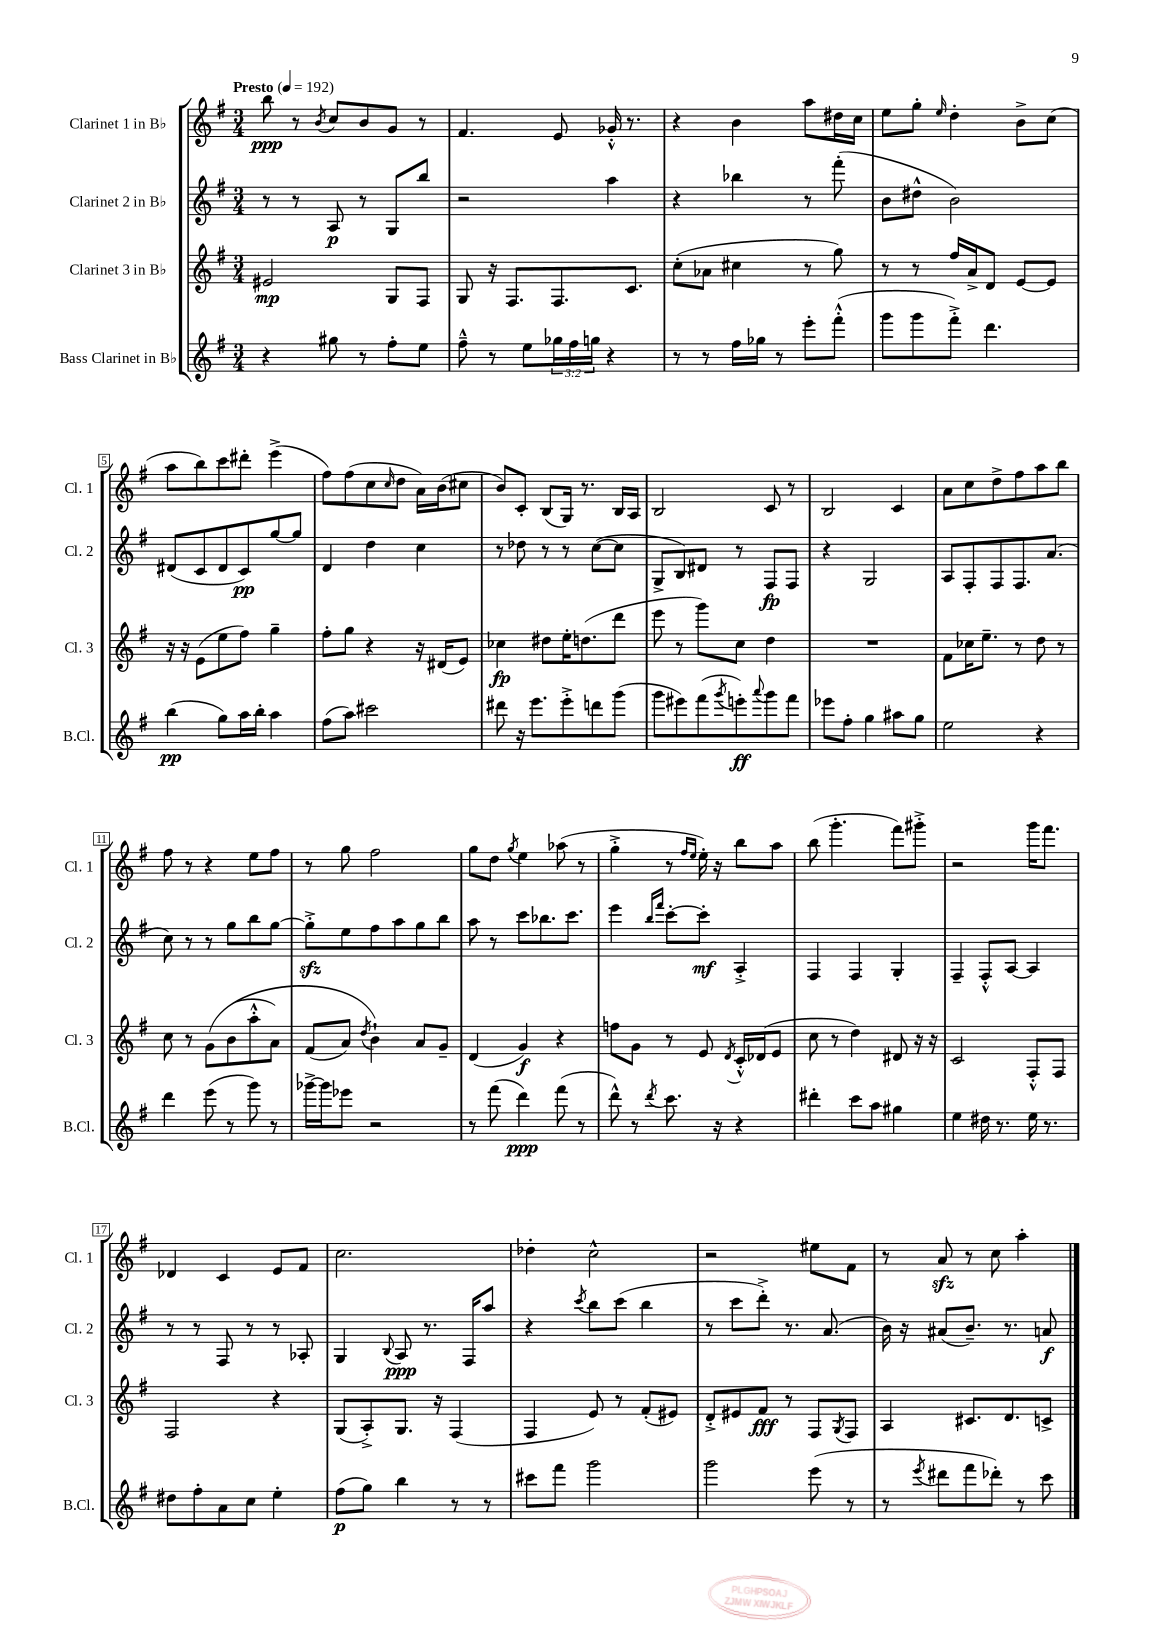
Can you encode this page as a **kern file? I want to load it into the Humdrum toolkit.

**kern	**dynam	**kern	**dynam	**kern	**dynam	**kern	**dynam
*part4	*part4	*part3	*part3	*part2	*part2	*part1	*part1
*staff4	*staff4	*staff3	*staff3	*staff2	*staff2	*staff1	*staff1
*I"Bass Clarinet in B♭	*	*I"Clarinet 3 in B♭	*	*I"Clarinet 2 in B♭	*	*I"Clarinet 1 in B♭	*
*I'B.Cl.	*	*I'Cl. 3	*	*I'Cl. 2	*	*I'Cl. 1	*
*clefG2	*	*clefG2	*	*clefG2	*	*clefG2	*
*k[f#]	*	*k[f#]	*	*k[f#]	*	*k[f#]	*
*M3/4	*	*M3/4	*	*M3/4	*	*M3/4	*
*MM192	*	*MM192	*	*MM192	*	*MM192	*
=1	=1	=1	=1	=1	=1	=1	=1
!	!	!	!	!	!	!LO:TX:a:B:t=Presto	!
4r	.	2e#X/	mp	8r	.	8bb\	ppp
.	.	.	.	8r	.	8r	.
.	.	.	.	.	.	8qb/	.
8gg#X\	.	.	.	8A/	p	8cc/L	.
8r	.	.	.	8r	.	8b/	.
8ff#'\L	.	8G/L	.	8G/L	.	8g/J	.
8ee\J	.	8F#/J	.	8bb/J	.	8r	.
=2	=2	=2	=2	=2	=2	=2	=2
8ff#~^^\	.	8G/	.	2r	.	4.f#/	.
8r	.	16r	.	.	.	.	.
.	.	8.F#/L	.	.	.	.	.
8ee\L	.	.	.	.	.	.	.
24gg-X\L	.	8.F#/	.	.	.	8e/	.
24ff#\	.	.	.	.	.	.	.
24ggn\JJ	.	.	.	.	.	.	.
4r	.	.	.	4aa\	.	16g-X'^^/	.
.	.	8.c/J	.	.	.	8.r	.
=3	=3	=3	=3	=3	=3	=3	=3
8r	.	(8cc'\L	.	4r	.	4r	.
8r	.	8a-X\J	.	.	.	.	.
16ff#\LL	.	4cc#X\	.	4bb-X\	.	4b\	.
16gg-X\JJ	.	.	.	.	.	.	.
8r	.	.	.	.	.	.	.
8eee'\L	.	8r	.	8r	.	8aa\L	.
(8fff#'^^\J	.	8gg\)	.	(8fff#'\	.	16dd#X\L	.
.	.	.	.	.	.	16cc\JJ	.
=4	=4	=4	=4	=4	=4	=4	=4
8ggg\L	.	8r	.	8b\L	.	8ee\L	.
8ggg\	.	8r	.	8dd#X^^\J	.	8gg'\J	.
.	.	.	.	.	.	16qqee/	.
8fff#'^\J)	.	16ff#/LL	.	2b\)	.	4dd'\	.
.	.	16a^/J	.	.	.	.	.
4.ddd\	.	8d/J	.	.	.	.	.
.	.	[8e/L	.	.	.	8b^\L	.
.	.	8e/J]	.	.	.	(8cc\J	.
!!LO:LB:g=z
=5	=5	=5	=5	=5	=5	=5	=5
(4bb\	pp	16r	.	(8d#X/L	.	8aa\L	.
.	.	16r	.	.	.	.	.
.	.	(8e\L	.	8c/	.	8bb\)	.
8gg\L)	.	8ee\	.	8d#/	.	8ccc\	.
16aa\L	.	8ff#\J)	.	8c/)	pp	8ddd#X'\J	.
16bb'\JJ	.	.	.	.	.	.	.
4aa\	.	4gg~\	.	[8gg/	.	(4eee^\	.
.	.	.	.	8gg/J]	.	.	.
=6	=6	=6	=6	=6	=6	=6	=6
(8ff#\L	.	8ff#'\L	.	4d/	.	8ff#\L)	.
8aa\J)	.	8gg\J	.	.	.	(8ff#\	.
2ccc#X\	.	4r	.	4dd\	.	8cc\	.
.	.	.	.	.	.	16qqcc/	.
.	.	.	.	.	.	8dd\J	.
.	.	16r	.	4cc\	.	16a\LL)	.
.	.	(16d#X/KL	.	.	.	(16b\J	.
.	.	8e/J)	.	.	.	8cc#X\J	.
=7	=7	=7	=7	=7	=7	=7	=7
8ddd#X\	.	4cc-X\	fp	8r	.	8b/L)	.
16r	.	.	.	8dd-X\	.	8c'/J	.
8.eee\L	.	.	.	.	.	.	.
.	.	8dd#X\L	.	8r	.	(8B/L	.
8eee'^\	.	16ee'\K	.	8r	.	16G/Jk)	.
.	.	(8.ddn\	.	.	.	8.r	.
8dddn\	.	.	.	([8cc\L	.	.	.
(8ggg\J	.	8ddd\J	.	8cc\J]	.	16B/LL	.
.	.	.	.	.	.	16A/JJ	.
=8	=8	=8	=8	=8	=8	=8	=8
8ggg\L	.	8eee\	.	8G^/L	.	2B/	.
8eee#X\)	.	8r	.	8B/)	.	.	.
(8fff#\	.	8ggg\L)	.	8d#X/J	.	.	.
8qggg/	.	.	.	.	.	.	.
8eeen'\)	ff	8cc\J	.	8r	.	.	.
8qqaaa/	.	.	.	.	.	.	.
8ggg\	.	4dd\	.	8F#/L	fp	8c/	.
8fff#\J	.	.	.	8F#/J	.	8r	.
=9	=9	=9	=9	=9	=9	=9	=9
8eee-X\L	.	2.r	.	4r	.	2B/	.
8ff#'\J	.	.	.	.	.	.	.
4gg\	.	.	.	2G/	.	.	.
8aa#X\L	.	.	.	.	.	4c/	.
8gg\J	.	.	.	.	.	.	.
=10	=10	=10	=10	=10	=10	=10	=10
2ee\	.	8f#\L	.	8A/L	.	8a\L	.
.	.	16cc-X\K	.	8F#'/	.	8cc\	.
.	.	8.ee~\J	.	.	.	.	.
.	.	.	.	8F#/	.	8dd^\	.
.	.	8r	.	8.F#/	.	8ff#\	.
4r	.	8dd\	.	.	.	8aa\	.
.	.	.	.	(8.a/J	.	.	.
.	.	8r	.	.	.	8bb\J	.
!!LO:LB:g=z
=11	=11	=11	=11	=11	=11	=11	=11
4ddd\	.	8cc\	.	8cc\)	.	8ff#\	.
.	.	8r	.	8r	.	8r	.
(8eee\	.	(8g\L	.	8r	.	4r	.
8r	.	(8b\	.	8gg\L	.	.	.
8ggg\)	.	8aa'^^\	.	8bb\	.	8ee\L	.
8r	.	8a\J)	.	[8gg\J	.	8ff#\J	.
=12	=12	=12	=12	=12	=12	=12	=12
[16ggg-X^\LL	.	(8f#/L	.	8ggzz'^\L]	.	8r	.
16ggg-\J]	.	.	.	.	.	.	.
8eee-X\J	.	8a/J)	.	8ee\	.	8gg\	.
.	.	8qdd/	.	.	.	.	.
2r	.	4b`\)	.	8ff#\	.	2ff#\	.
.	.	.	.	8aa\	.	.	.
.	.	8a/L	.	8gg\	.	.	.
.	.	8g~/J	.	8bb\J	.	.	.
=13	=13	=13	=13	=13	=13	=13	=13
8r	.	(4d/	.	8aa\	.	8gg\L	.
(8fff#\	.	.	.	8r	.	8dd\J	.
.	.	.	.	.	.	8qgg/	.
4ddd\)	ppp	4g/)	f	8ccc\L	.	4ee\	.
.	.	.	.	8.bb-X\	.	.	.
(8fff#\	.	4r	.	.	.	(8aa-X\	.
.	.	.	.	8.ccc\J	.	.	.
8r	.	.	.	.	.	8r	.
=14	=14	=14	=14	=14	=14	=14	=14
8ddd^^\)	.	8ffn\L	.	4eee\	.	4gg'^\	.
8r	.	8g\J	.	.	.	.	.
.	.	.	.	16qqbb/LL	.	.	.
8qddd/	.	.	.	16qqfff#/JJ	.	.	.
8.ccc\	.	8r	.	[8ccc'\L	.	8r	.
.	.	.	.	.	.	16qqff#/LL	.
.	.	.	.	.	.	16qqee/JJ	.
.	.	8e/	.	8ccc'\J]	mf	16ee'\)	.
16r	.	.	.	.	.	16r	.
.	.	8qd/	.	.	.	.	.
4r	.	16c'^^/LL	.	4A'^/	.	8bb\L	.
.	.	(16d-X/J	.	.	.	.	.
.	.	8e/J	.	.	.	8aa\J	.
=15	=15	=15	=15	=15	=15	=15	=15
4ddd#X'\	.	8cc\	.	4F#/	.	(8bb\	.
.	.	8r	.	.	.	4.ggg'\	.
8ccc\L	.	4dd\)	.	4F#/	.	.	.
8aa\J	.	.	.	.	.	.	.
4gg#X\	.	8d#X/	.	4G'/	.	8fff#\L)	.
.	.	16r	.	.	.	8ggg#X'^\J	.
.	.	16r	.	.	.	.	.
=16	=16	=16	=16	=16	=16	=16	=16
4ee\	.	2c/	.	4F#~/	.	2r	.
16dd#X\	.	.	.	8F#'^^/L	.	.	.
8.r	.	.	.	.	.	.	.
.	.	.	.	[8A/J	.	.	.
16ee\	.	8F#'^^/L	.	4A/]	.	16ggg\KL	.
8.r	.	.	.	.	.	8.fff#\J	.
.	.	8F#/J	.	.	.	.	.
!!LO:LB:g=z
=17	=17	=17	=17	=17	=17	=17	=17
8dd#X\L	.	2F#/	.	8r	.	4d-X/	.
8ff#'\	.	.	.	8r	.	.	.
8a\	.	.	.	8F#/	.	4c/	.
8cc\J	.	.	.	8r	.	.	.
4ee'\	.	4r	.	8r	.	8e/L	.
.	.	.	.	8A-X'/	.	8f#/J	.
=18	=18	=18	=18	=18	=18	=18	=18
(8ff#\L	p	(8G/L	.	4G/	.	2.cc\	.
8gg\J)	.	8A'^/)	.	.	.	.	.
.	.	.	.	8qqB/	.	.	.
4bb\	.	8.G/J	.	8A/	ppp	.	.
.	.	.	.	8.r	.	.	.
.	.	16r	.	.	.	.	.
8r	.	(4F#/	.	.	.	.	.
.	.	.	.	16F#/KL	.	.	.
8r	.	.	.	8aa/J	.	.	.
=19	=19	=19	=19	=19	=19	=19	=19
8ccc#X\L	.	4F#/	.	4r	.	4dd-X'\	.
8fff#\J	.	.	.	.	.	.	.
.	.	.	.	8qccc/	.	.	.
2ggg\	.	8e/)	.	8bb\L	.	2cc^^\	.
.	.	8r	.	(8ccc\J	.	.	.
.	.	(8f#'/L	.	4bb\	.	.	.
.	.	8e#X/J)	.	.	.	.	.
=20	=20	=20	=20	=20	=20	=20	=20
2ggg\	.	8d'^/L	.	8r	.	2r	.
.	.	8e#X/	.	8ccc\L	.	.	.
.	.	8f#/J	fff	8ddd'^\J)	.	.	.
.	.	8r	.	8.r	.	.	.
(8eee\	.	8F#/L	.	.	.	8ee#X\L	.
.	.	.	.	(8.a/	.	.	.
.	.	8qG/	.	.	.	.	.
8r	.	8F#/J	.	.	.	8f#\J	.
=21	=21	=21	=21	=21	=21	=21	=21
8r	.	4A/	.	16b\)	.	8r	.
.	.	.	.	16r	.	.	.
8qeee/	.	.	.	.	.	.	.
8ddd#X\L	.	.	.	(8a#X/L	.	8azz/	.
8fff#\	.	8.c#X/L	.	8.b~/J)	.	8r	.
8ddd-X'\J)	.	.	.	.	.	8cc\	.
.	.	8.d/	.	8.r	.	.	.
8r	.	.	.	.	.	4aa'\	.
8ccc\	.	8cn^/J	.	8an/	f	.	.
==	==	==	==	==	==	==	==
*-	*-	*-	*-	*-	*-	*-	*-
